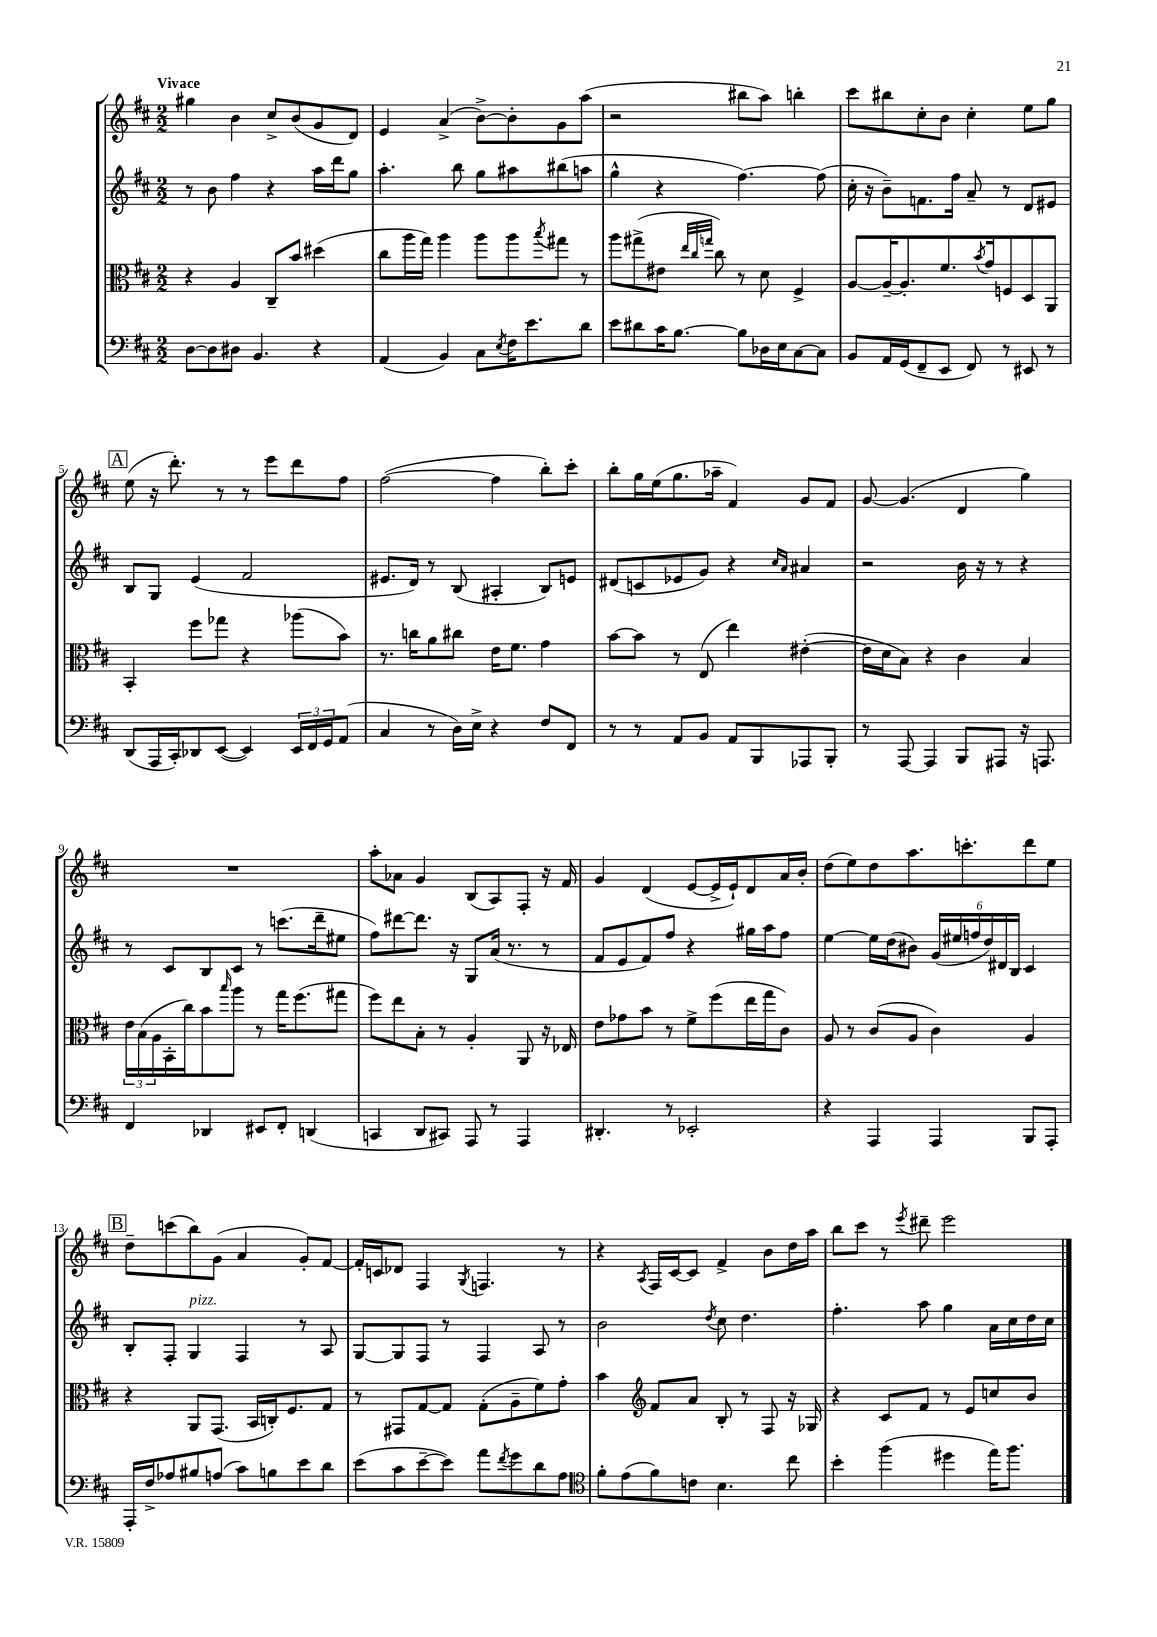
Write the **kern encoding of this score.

**kern	**kern	**kern	**kern
*staff4	*staff3	*staff2	*staff1
*clefF4	*clefC3	*clefG2	*clefG2
*k[f#c#]	*k[f#c#]	*k[f#c#]	*k[f#c#]
*M2/2	*M2/2	*M2/2	*M2/2
[8D\L	4r	8r	4gg#\
8D\]	.	8b\	.
8D#\J	4A/	4ff#\	4b\
4.BB/	.	.	.
.	8C#~/L	4r	8cc#^/L
.	8b/J	.	(8b/
4r	(4dd#\	16aa\LL	8g/
.	.	16ddd\J	.
.	.	8gg\J	8d/J)
=	=	=	=
(4AA/	8cc#\L	4.aa'\	4e/
.	16aa\L	.	.
.	16gg\JJ)	.	.
4BB/)	4aa\	.	(4a^/
.	.	8bb\	.
8C#\L	8aa\L	8gg\L	[8b^\L)
8qE/	.	.	.
16F#\K	8aa\	8aa#\	8b'\]
8.e\	.	.	.
.	8qbb/	.	.
.	8gg#\J	(8bb#\	8g\
8d\J	8r	8aa\J	(8aa\J
=	=	=	=
8e\L	8aa\L	4gg^^\	2r
8d#\	(8gg#^\	.	.
16c#\K	8e#\J	4r	.
[8.B\J	.	.	.
.	32qqee/LLL	.	.
.	32qqcc#/	.	.
.	32qqgg/JJJ	.	.
.	8cc#\)	.	.
8B\]L	8r	[4.ff#\)	8bb#\L
16D-\L	8d\	.	8aa\J)
16E\J	.	.	.
[8C#\	4F#^/	.	4bb'\
8C#\]J	.	(8ff#\]	.
=	=	=	=
8BB/L	[8A/L	16cc#'\	8ccc#\L
.	.	16r	.
16AA/L	16A~/_K	8b~\L)	8bb#\
(16GG/J	8.A'/]	.	.
8FF#~/	.	8.f\	8cc#'\
8EE/J	8.f#/	.	8b\J
.	.	16ff#\Jk	.
8FF#/)	.	8a~/	4cc#'\
.	8qb/	.	.
.	16g/k	.	.
8r	8F/	8r	.
8EE#/	8D/	8d/L	8ee\L
8r	8AA/J	8e#/J	8gg\J
=	=	=	=
(8DD/L	4BB'/	8B/L	(8ee\
16AAA/L	.	8G/J	16r
16CC#'/J)	.	.	8.ddd'\)
8DD-/	8ff#\L	(4e/	.
([8EE/J	8gg-\J	.	8r
4EE/])	4r	2f#/	8r
.	.	.	8eee\L
24EE/LL	(8aa-\L	.	8ddd\
24FF#/	.	.	.
24GG/J	.	.	.
(8AA/J	8b\J)	.	8ff#\J
=	=	=	=
4C#/	8.r	8.e#/L	([2ff#\
.	16cc\LK	16d/Jk)	.
8r	8a\	8r	.
16D\LL)	8cc#\J	(8B/	.
16E^\JJ	.	.	.
4r	16e\LK	4A#'/	4ff#\]
.	8.f#\J	.	.
8F#/L	4g\	8B/L)	8bb'\L)
8FF#/J	.	8e/J	8ccc#'\J
=	=	=	=
8r	[8b\L	(8d#/L	8bb'\L
8r	8b\]J	8c/	16gg\L
.	.	.	(16ee\J
8AA/L	8r	8e-/	8.gg\
8BB/J	(8E/	8g/J)	.
.	.	.	16aa-~\Jk
8AA/L	4ee\)	4r	4f#/)
8BBB/	.	.	.
.	.	16qqcc#/LL	.
.	.	16qqa/JJ	.
8AAA-/	([4e#'\	4a#/	8g/L
8BBB'/J	.	.	8f#/J
=	=	=	=
8r	16e#\]LL	2r	[8g/
.	16d\J	.	.
[8AAA/	8B\J)	.	(4.g/]
4AAA/]	4r	.	.
8BBB/L	4c#\	16b\	4d/
.	.	16r	.
8AAA#/J	.	8r	.
16r	4B/	4r	4gg\)
8.AAA/	.	.	.
=	=	=	=
4FF#/	24e\LL	8r	1r
.	(24B\	.	.
.	24A\	.	.
.	16BB'\	8c#/L	.
.	16cc#\J)	.	.
4DD-/	8b\	8B/	.
.	16qqbb/	.	.
.	8aa\J	8c#/J	.
8EE#/L	8r	8r	.
8FF#'/J	16gg\LK	(8.ccc\L	.
.	(8.ff#\	.	.
(4DD/	.	.	.
.	.	16ddd~\k	.
.	8gg#\J	8ee#\J	.
=	=	=	=
4CC/	8ff#\L)	8ff#\L)	8aa'\L
.	8ee\	[8ddd#\	8a-\J
8DD/L	8B'\J	8.ddd#\]J	4g/
8CC#/J)	8r	.	.
.	.	16r	.
8AAA/	4A'/	8G/L	(8B/L
8r	.	(16a/Jk	8A/)
.	.	8.r	.
4AAA/	8AA/	.	8F#'/J
.	16r	8r	16r
.	16E-/	.	16f#/
=	=	=	=
4.DD#'/	8e\L	8f#/L	4g/
.	8g-\	8e/	.
.	8b\J	8f#/)	(4d/
8r	8r	8ff#/J	.
2EE-'/	8f#^\L	4r	[8e/L
.	(8ff#\	.	16e^/]L
.	.	.	16e`/J)
.	16ee\L	16gg#\LL	8d/
.	16gg\J	16aa\J	.
.	8c#\J)	8ff#\J	16a/L
.	.	.	16b'/JJ
=	=	=	=
4r	8A/	[4ee\	(8dd\L
.	8r	.	8ee\)
4AAA/	(8c#/L	16ee\]LL	8dd\
.	.	(16dd\J	.
.	8A/J	8b#\J)	8.aa\
4AAA/	4c#\)	(24g/LL	.
.	.	24ee#/	.
.	.	.	8.ccc'\
.	.	24ff/	.
.	.	24dd/)	.
.	.	24d#/	.
.	.	24B/JJ	.
8BBB/L	4A/	4c#/	8ddd\
8AAA'/J	.	.	8ee\J
=	=	=	=
16AAA'/LL	4r	8B'/L	8dd~\L
16F#^/J	.	.	.
8A-/	.	8F#'/J	(8ccc\
8B#/	8AA/L	4G/	8bb\)
(8A/J	(8.GG/J	.	(8g\J
8c#\L)	.	4F#/	4a/
.	16BB/LL	.	.
8B\	16C'/J)	.	.
.	8.F#/	.	.
8e\	.	8r	8g'/L)
8d\J	8G/J	8A/	[8f#/J
=	=	=	=
(8e\L	8r	[8G/L	16f#'/]LL
.	.	.	16c/J
8c#\	8GG#/L	8G/]	8d-/J
[8e~\	[8G/	8F#/J	4F#/
8e\]J)	8G/]J	8r	.
.	.	.	8qG/
8a\L	(8G'\L	4F#/	4.F/
8qf#/	.	.	.
8g\	8A~\	.	.
8d\	8f#\)	8A/	.
8A\J	8g'\J	8r	8r
=	=	=	=
*clefC4	*	*	*
8f#'\L	4b\	2b\	4r
(8e\	.	.	.
*	*clefG2	*	*
.	.	.	8qA/
8f#\)	8f#/L	.	16F#/LL
.	.	.	[16c#/J
8c\J	8a/J	.	8c#/]J
.	.	8qdd/	.
4.B\	8B'/	8cc#\	4f#^/
.	8r	4.dd\	.
.	8F#/	.	8b\L
8cc#\	16r	.	16dd\L
.	16G-/	.	16aa\JJ
=	=	=	=
4b'\	4r	4.ff#'\	8bb\L
.	.	.	8ccc#\J
(4ff#\	8c#/L	.	8r
.	.	.	8qeee/
.	8f#/J	8aa\	8ddd#~\
4dd#\	8r	4gg\	2eee\
.	8e/L	.	.
16ee\LK)	8cc/	16a\LL	.
8.ff#\J	.	16cc#\	.
.	8b/J	16dd\	.
.	.	16cc#\JJ	.
==	==	==	==
*-	*-	*-	*-
